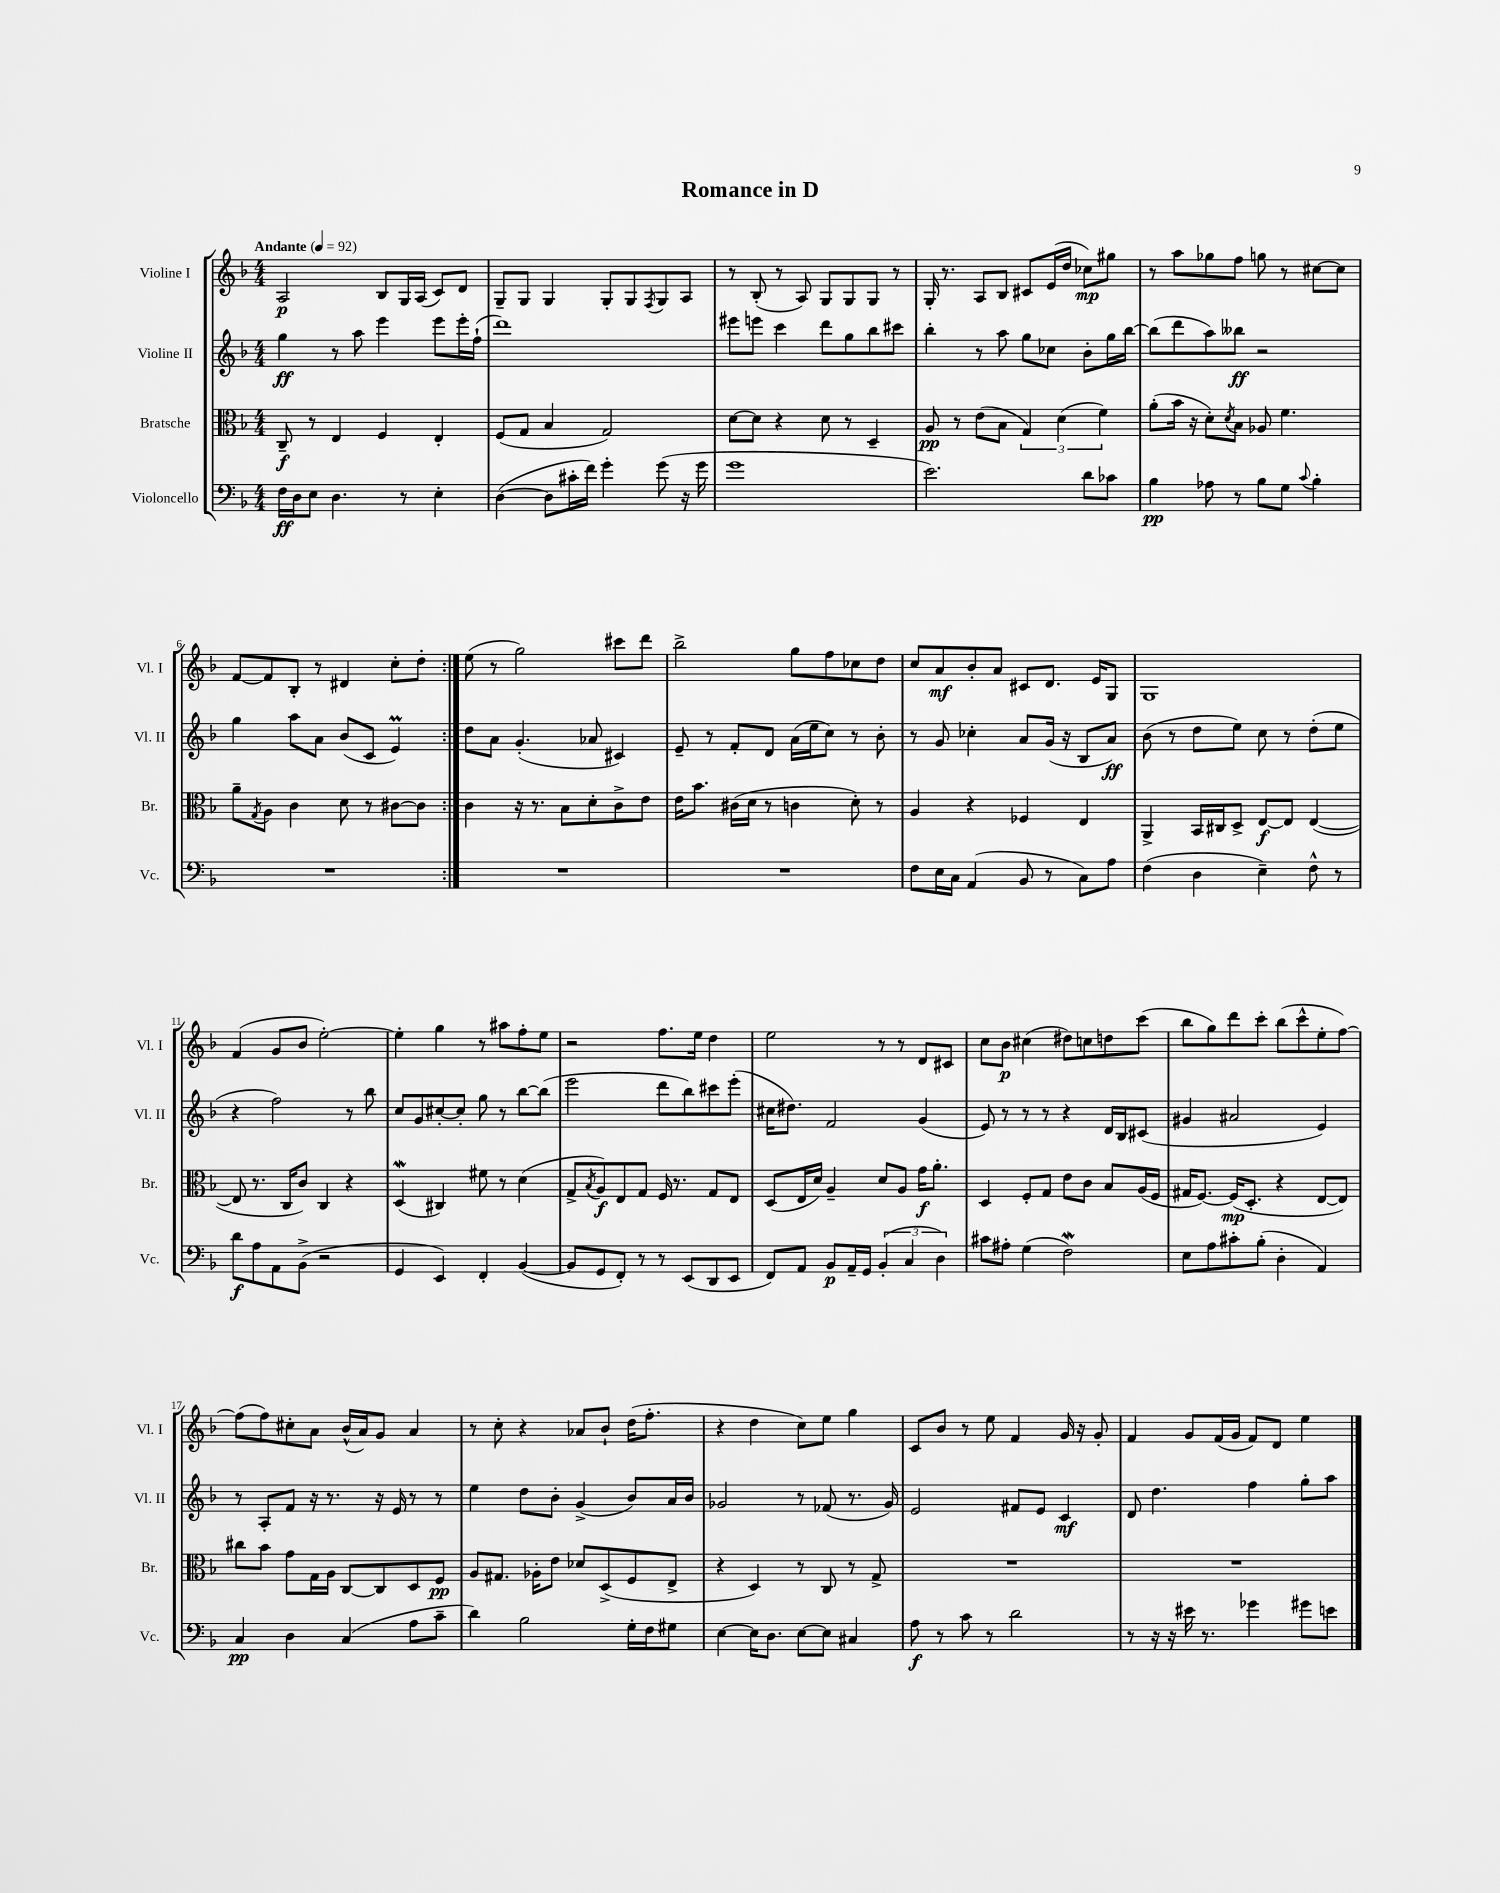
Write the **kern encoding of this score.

**kern	**kern	**kern	**kern
*staff4	*staff3	*staff2	*staff1
*clefF4	*clefC3	*clefG2	*clefG2
*k[b-]	*k[b-]	*k[b-]	*k[b-]
*M4/4	*M4/4	*M4/4	*M4/4
*MM92	*MM92	*MM92	*MM92
16F	8C~	4gg	2A
16D	.	.	.
8E	8r	.	.
4.D	4E	8r	.
.	.	8aa	.
.	4F	4eee	8B-
8r	.	.	16G
.	.	.	(16A
4E'	4E'	8eee	8c)
.	.	16eee'	8d
.	.	(16ff`	.
=	=	=	=
([4D	(8F	1ddd)	8G~
.	8G	.	8G
8D]	4B-	.	4G
16c#'	.	.	.
16f)	.	.	.
4g'	2G)	.	8G'
.	.	.	8G
.	.	.	8qF
(8g	.	.	8G
16r	.	.	8A
16g	.	.	.
=	=	=	=
1g	[8d	8eee#	8r
.	8d]	8eee	(8B-'
.	4r	4ccc	8r
.	.	.	8A)
.	8d	8ddd	8G
.	8r	8gg	8G
.	4D~	8bb-	8G
.	.	8ccc#	8r
=	=	=	=
2.e)	8A	4bb-'	16G'
.	.	.	8.r
.	8r	.	.
.	(8e	8r	8A
.	8B-	8aa	8B-
.	6G)	8gg	8c#
.	.	8cc-	(16e
.	(6d	.	.
.	.	.	16dd
8d	.	8b-'	8cc-)
.	6f)	.	.
8c-	.	16gg	8gg#
.	.	[16bb-	.
=	=	=	=
4B-	(8a'	(8bb-]	8r
.	16b-	8ddd	8aa
.	16r	.	.
8A-	8d')	8aa)	8gg-
.	8qd	.	.
8r	8B-	8bb--	8ff
8B-	8A-	2r	8gg
8G	4.f	.	8r
8qqc	.	.	.
4B-'	.	.	[8cc#
.	.	.	8cc#]
=	=	=	=
1r	8a~	4gg	[8f
.	8qG	.	.
.	8A	.	8f]
.	4c	8aa	8B-'
.	.	8a	8r
.	8d	(8b-	4d#
.	8r	8c	.
.	[8c#	4e)	8cc'
.	8c#]	.	8dd'
=:|!	=:|!	=:|!	=:|!
1r	4c	8dd	(8ee
.	.	8a	8r
.	16r	(4.g'	2gg)
.	8.r	.	.
.	8B-	.	.
.	8d'	8a-	.
.	8c^	4c#)	8ccc#
.	8e	.	8ddd
=	=	=	=
1r	16e	8e~	2bb-^
.	8.b-	.	.
.	.	8r	.
.	(16c#	8f'	.
.	16d	.	.
.	8r	8d	.
.	4c	(16a	8gg
.	.	16ee	.
.	.	8cc)	8ff
.	8d')	8r	8cc-
.	8r	8b-'	8dd
=	=	=	=
8F	4A	8r	8cc
16E	.	8g	8a
16C	.	.	.
(4AA	4r	4cc-'	8b-'
.	.	.	8a
8BB-	4F-	8a	8c#
8r	.	(16g	8.d
.	.	16r	.
8C)	4E	8B-	.
.	.	.	16e
8A	.	8a)	8G
=	=	=	=
(4F	4AA^	(8b-	1G
.	.	8r	.
4D	16BB-	8dd	.
.	16C#	.	.
.	8D^	8ee)	.
4E~)	[8E	8cc	.
.	8E]	8r	.
8F^^	([4E	(8dd'	.
8r	.	8ee	.
=	=	=	=
8d	8E]	4r	(4f
8A	8.r	.	.
8AA	.	2ff)	8g
.	16C	.	.
(8BB-^	8c)	.	8b-
2r	4C	.	[2ee')
.	4r	8r	.
.	.	8bb-	.
=	=	=	=
4GG	(4D	8cc	4ee']
.	.	8g	.
4EE)	4C#)	[8cc#'	4gg
.	.	8cc#']	.
4FF'	8f#	8gg	8r
.	8r	8r	8aa#
([4BB-	(4d	[8bb-	8ff'
.	.	(8bb-]	8ee
=	=	=	=
8BB-]	8G^	2eee	2r
.	8qB-	.	.
8GG	8A)	.	.
8FF')	8E	.	.
8r	8G	.	.
8r	16F	8ddd	8.ff
.	8.r	.	.
(8EE	.	8bb-)	.
.	.	.	16ee
8DD	8G	8ccc#	4dd
8EE	8E	(8eee'	.
=	=	=	=
8FF)	(8D	16cc#	2ee
.	.	8.dd#)	.
8AA	16E	.	.
.	16d)	.	.
8BB-	4A~	2f	.
16AA~	.	.	.
16GG	.	.	.
(6BB-'	8d	.	8r
.	8A	.	8r
6C	.	.	.
.	16g	(4g	8d
.	8.a'	.	.
6D)	.	.	.
.	.	.	8c#
=	=	=	=
8c#	4D	8e)	8cc
8A#'	.	8r	8b-
(4G	8F'	8r	(4cc#
.	8G	8r	.
2F)	8e	4r	8dd#)
.	8c	.	8cc
.	8B-	16d	8dd
.	.	16B-	.
.	(16A	(8c#	(8ccc
.	16F	.	.
=	=	=	=
8E	16G#	4g#	8bb-
.	[8.F)	.	.
8A	.	.	8gg)
8c#'	(16F]	2a#	8ddd
.	8.D'	.	.
(8B-'	.	.	8ccc'
4D'	4r	.	(8bb-
.	.	.	8ccc^^
4AA)	[8E	4e)	8ee'
.	8E])	.	[8ff)
=	=	=	=
4C	8cc#	8r	(8ff]
.	8b-	8A'	8ff)
4D	8g	8f	8cc#'
.	16G	16r	8a
.	16A	8.r	.
(4C	[8C	.	(16b-^^
.	.	.	16a)
.	8C]	16r	8g
.	.	16e	.
8A	8D	8r	4a
8c~	8F	8r	.
=	=	=	=
4d)	8A	4ee	8r
.	8.G#	.	8cc'
2B-	.	8dd	4r
.	16A-'	.	.
.	8e	8b-'	.
.	8d-	(4g^	8a-
.	(8D^	.	8b-`
16G'	8F	8b-)	(16dd
16F	.	.	8.ff'
8G#	8E^	16a	.
.	.	16b-	.
=	=	=	=
[4E	4r	2g-	4r
16E]	4D)	.	4dd
8.D	.	.	.
[8E	8r	8r	8cc)
8E]	8C	(8f-	8ee
4C#	8r	8.r	4gg
.	8G^	.	.
.	.	16g-)	.
=	=	=	=
8A	1r	2e	8c
8r	.	.	8b-
8c	.	.	8r
8r	.	.	8ee
2d	.	8f#	4f
.	.	8e	.
.	.	4c	16g
.	.	.	16r
.	.	.	8g'
=	=	=	=
8r	1r	8d	4f
16r	.	4.dd	.
16r	.	.	.
16e#	.	.	8g
8.r	.	.	.
.	.	.	(16f
.	.	.	16g
4g-	.	4ff	8f)
.	.	.	8d
8g#	.	8gg'	4ee
8e	.	8aa	.
==	==	==	==
*-	*-	*-	*-
